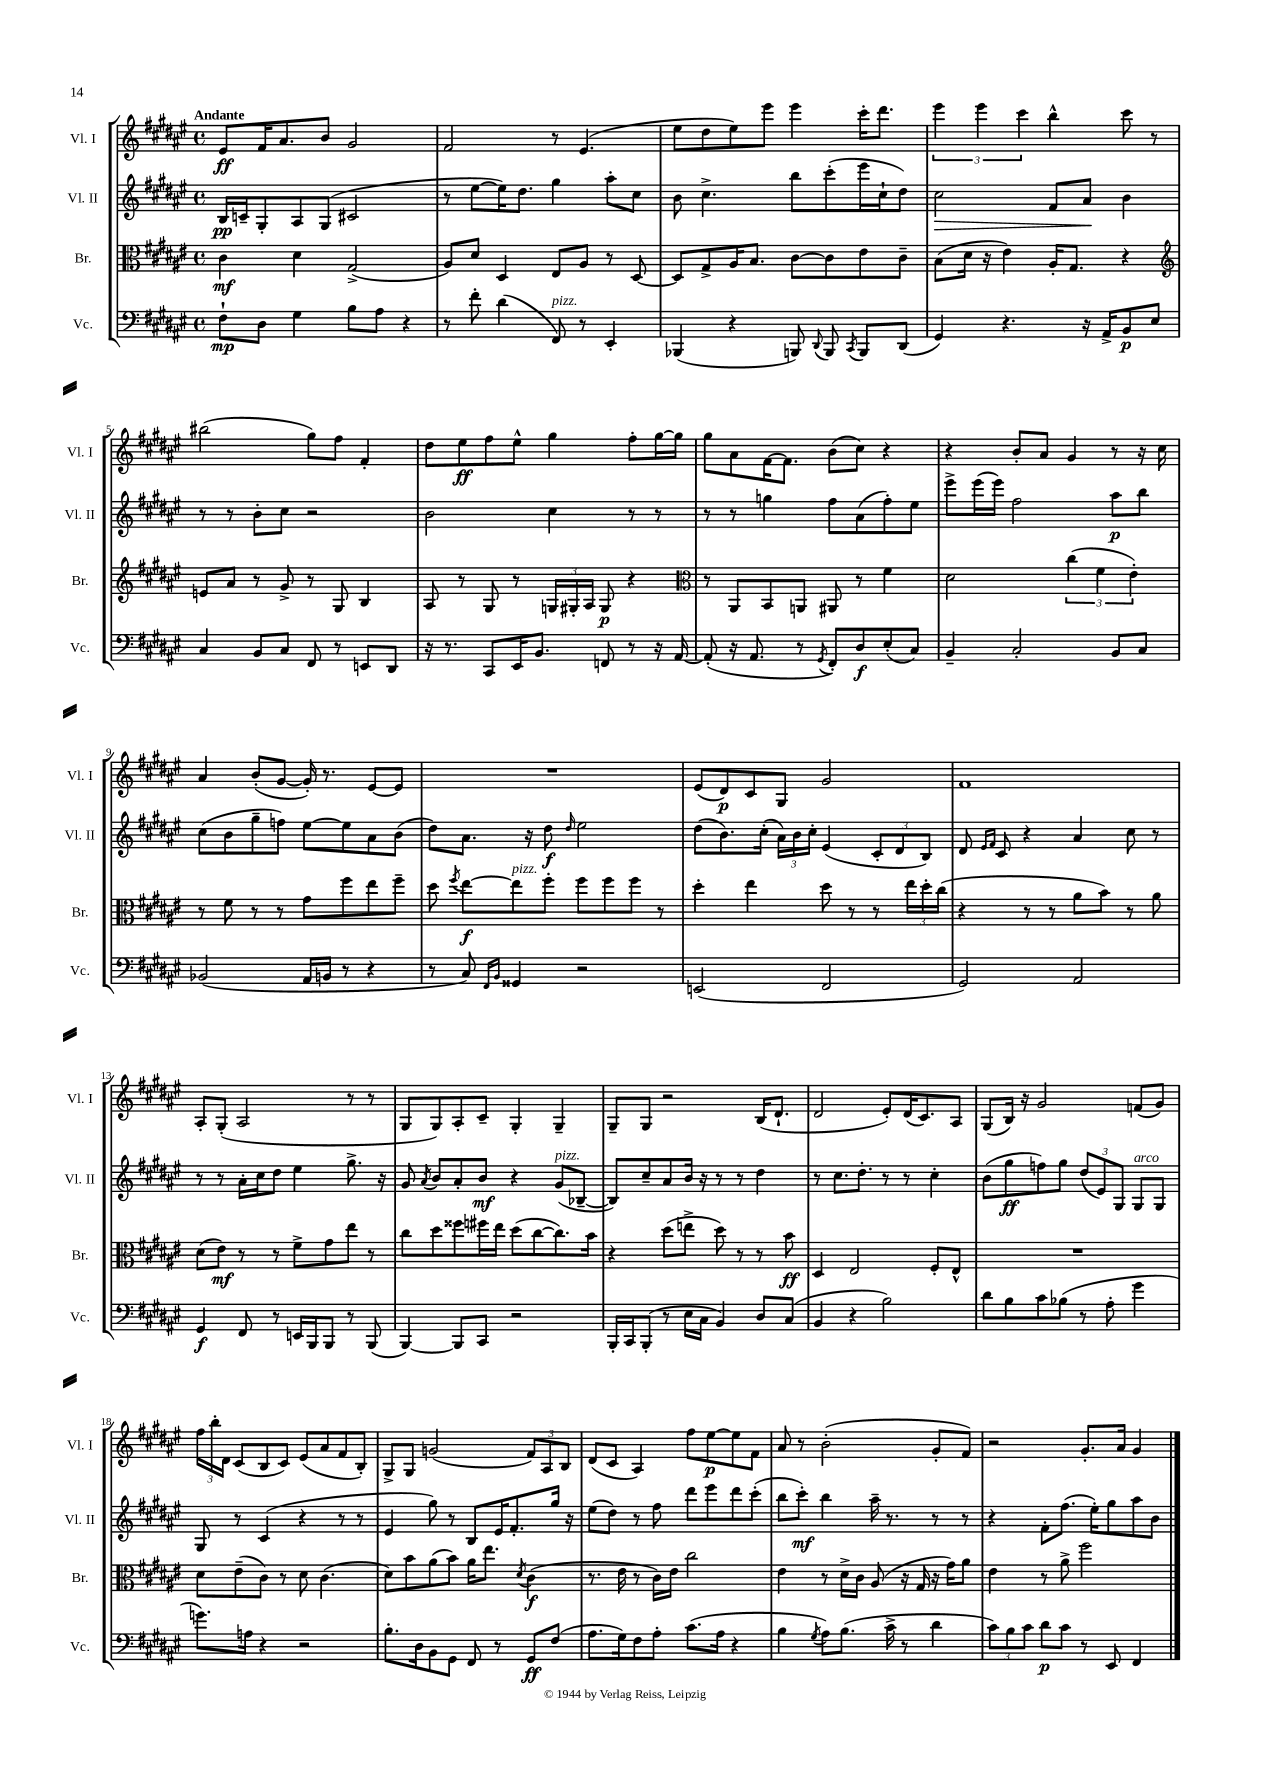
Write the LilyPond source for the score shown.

<<
\new StaffGroup <<
\new Staff = "s0" \with { instrumentName = "Vl. I" shortInstrumentName = "Vl. I" } {
    \clef treble \key fis \major \defaultTimeSignature \time 4/4 \tempo "Andante"
    \autoBeamOff eis'8[\ff fis'16 ais'8. b'8] gis'2 |
    fis'2 r8 eis'4.( |
    eis''8[ dis''8 eis''8) eis'''8] eis'''4 cis'''16[-. dis'''8.] |
    \tuplet 3/2 { eis'''4 eis'''4 cis'''4 } b''4-^ cis'''8 r8 |
    bis''2( gis''8[) fis''8] fis'4-. |
    dis''8[ eis''8\ff fis''8 eis''8]-^ gis''4 fis''8[-. gis''16~ gis''16] |
    gis''8[ ais'8 fis'16~ fis'8.] b'8[( cis''8]) r4 |
    r4 b'8[-. ais'8] gis'4 r8 r16 cis''16 |
    ais'4 b'8[-.( gis'8]~ gis'16-.) r8. eis'8[~ eis'8] |
    R1 |
    eis'8[( dis'8\p) cis'8 gis8] gis'2 |
    fis'1 |
    ais8[-. gis8]-.( ais2 r8 r8 |
    gis8[ gis8) ais8-. cis'8]-- gis4-. gis4-- |
    gis8[-- gis8] r2 b16[( dis'8.]-! |
    dis'2 eis'8[-.) dis'16( cis'8.) ais8] |
    gis8[( b16]) r16 gis'2 f'8[( gis'8]) |
    \tuplet 3/2 { fis''16[ b''16-. dis'16] } cis'8[( b8 cis'8]) eis'8[( ais'8 fis'8 b8]-.) |
    gis8[-> gis8] g'2( \tuplet 3/2 { fis'8[) ais8 b8] } |
    dis'8[( cis'8] ais4) fis''8[ eis''8~\p eis''8 fis'8] |
    ais'8 r8 b'2-.( gis'8[-. fis'8]) |
    r2 gis'8.[-. ais'16] gis'4 \bar "|." |
}
\new Staff = "s1" \with { instrumentName = "Vl. II" shortInstrumentName = "Vl. II" } {
    \clef treble \key fis \major \defaultTimeSignature \time 4/4
    \autoBeamOff b16[\pp c'16-- gis8-. ais8 gis8]( cis'2 |
    r8 eis''8[~ eis''16) dis''8.] gis''4 ais''8[-. cis''8] |
    b'8 cis''4.-> b''8[ cis'''8-.( eis'''16 cis''16-! dis''8]) |
    cis''2\> fis'8[ ais'8]\! b'4 |
    r8 r8 b'8[-. cis''8] r2 |
    b'2 cis''4 r8 r8 |
    r8 r8 g''4 fis''8[ ais'8( fis''8-.) eis''8] |
    eis'''8[-> eis'''16( eis'''16]) fis''2 ais''8[\p b''8] |
    cis''8[( b'8 gis''8-- f''8]) eis''8[~ eis''8 ais'8 b'8]( |
    dis''8[) ais'8.] r16 dis''8\f \grace { dis''16 } eis''2 |
    dis''8[( b'8.) cis''16]-.( \tuplet 3/2 { ais'16[) b'16 cis''16]-. } eis'4( \tuplet 3/2 { cis'8[-. dis'8 b8]) } |
    dis'8 \grace { eis'16[ fis'16] } cis'8 r4 ais'4 cis''8 r8 |
    r8 r8 ais'16[-. cis''16 dis''8] eis''4 gis''8.-> r16 |
    gis'8 \acciaccatura { ais'8 } b'8[ ais'8-. b'8]\mf r4 gis'8[^\markup { \italic "pizz." }( bes8]~-- |
    bes8[) cis''8-- ais'8 b'16] r16 r8 r8 dis''4 |
    r8 cis''8.[ dis''8.]-. r8 r8 cis''4-. |
    b'8[( gis''8\ff f''8) gis''8] \tuplet 3/2 { dis''8[( eis'8) gis8] } gis8[^\markup { \italic "arco" } gis8] |
    gis8 r8 cis'4( r4 r8 r8 |
    eis'4 gis''8) r8 b8[ eis'16 fis'8.-. gis''16] r16 |
    eis''8[( dis''8]) r8 fis''8 dis'''8[ eis'''8 dis'''8 cis'''8]-.( |
    b''8[ cis'''8]-.\mf) b''4 ais''16-- r8. r8 r8 |
    r4 fis'8[-. fis''8.]( eis''16[-.) gis''8 ais''8 b'8] \bar "|." |
}
\new Staff = "s2" \with { instrumentName = "Br." shortInstrumentName = "Br." } {
    \clef alto \key fis \major \defaultTimeSignature \time 4/4
    \autoBeamOff cis'4\mf dis'4 gis2->( |
    ais8[) dis'8] dis4 eis8[ ais8] r8 dis8~ |
    dis8[ gis8-> ais16 b8.] cis'8[~ cis'8 eis'8 cis'8]-- |
    b8[( dis'16] r16 eis'4) ais16[-. gis8.] r4 |
    \clef treble e'8[ ais'8] r8 gis'8-> r8 gis8 b4 |
    ais8 r8 gis8 r8 \tuplet 3/2 { g16[ gis16-. ais16] } gis8\p r4 |
    \clef alto r8 ais,8[ b,8 a,8] ais,8 r8 fis'4 |
    dis'2 \tuplet 3/2 { cis''4( fis'4 eis'4-.) } |
    r8 fis'8 r8 r8 gis'8[ fis''8 eis''8 fis''8]-- |
    dis''8 \acciaccatura { fis''8 } eis''8[~\f eis''8^\markup { \italic "pizz." } fis''8]-. fis''8[ fis''8 fis''8] r8 |
    dis''4-. eis''4 dis''8 r8 r8 \tuplet 3/2 { eis''16[ dis''16-. cis''16]( } |
    r4 r8 r8 ais'8[ b'8]) r8 ais'8 |
    dis'8[( eis'8]\mf) r8 r8 fis'8[-> gis'8 eis''8] r8 |
    cis''8[ dis''8 fisis''8 fis''16 eis''16] dis''8[( cis''8~ cis''8.) b'16] |
    r4 dis''8[( e''8]-> dis''8) r8 r8 b'8\ff |
    dis4 eis2 fis8[-. eis8]-^ |
    R1 |
    dis'8[ eis'8--( cis'8]) r8 dis'8 cis'4.( |
    dis'8[) b'8 ais'8( b'8]) ais'16[ eis''8.] \acciaccatura { dis'8 } cis'4\f( |
    r8. eis'16 r8 cis'16[) eis'16] cis''2 |
    eis'4 r8 dis'16[-> cis'16] ais8( r16 gis16 r16 gis'16[) ais'8] |
    eis'4 r8 ais'8-> fis''2 \bar "|." |
}
\new Staff = "s3" \with { instrumentName = "Vc." shortInstrumentName = "Vc." } {
    \clef bass \key fis \major \defaultTimeSignature \time 4/4
    \autoBeamOff fis8[-!\mp dis8] gis4 b8[ ais8] r4 |
    r8 fis'8-. dis'4( fis,8^\markup { \italic "pizz." }) r8 eis,4-. |
    bes,,4( r4 b,,8) \appoggiatura { dis,8 } b,,8 \acciaccatura { cis,8 } b,,8[ dis,8]( |
    gis,4) r4. r16 ais,16[-> b,8\p eis8] |
    cis4 b,8[ cis8] fis,8 r8 e,8[ dis,8] |
    r16 r8. cis,8[ eis,16 b,8.] f,8 r8 r16 ais,16~ |
    ais,8-.( r16 ais,8. r8 \acciaccatura { gis,8 } fis,8[-.) dis8\f eis8-.( cis8]) |
    b,4-- cis2-. b,8[ cis8] |
    bes,2( ais,16[ b,16] r8 r4 |
    r8 cis8) \grace { fis,16[ b,16] } gisis,4 r2 |
    e,2( fis,2 |
    gis,2) ais,2 |
    gis,4\f fis,8 r8 e,16[ b,,16 b,,8] r8 b,,8( |
    b,,4~) b,,8[ cis,8] r2 |
    b,,16[-. cis,16 b,,8]-.( r8 eis16[ cis16] b,4) dis8[ cis8]( |
    b,4 r4 b2) |
    dis'8[ b8 cis'8 bes8]( r8 ais8-. gis'4 |
    g'8.[) a16] r4 r2 |
    b8.[-. dis16 b,8 gis,8] fis,8 r8 gis,8[\ff fis8]( |
    ais8.[ gis16) fis8 ais8]-. cis'8.[( ais16] r4 |
    b4 \acciaccatura { gis8 } ais8[) b8.]( cis'16-> r8 dis'4 |
    \tuplet 3/2 { cis'8[) b8 cis'8] } dis'8[\p cis'8] r8 eis,8 fis,4 \bar "|." |
}
>>
>>
